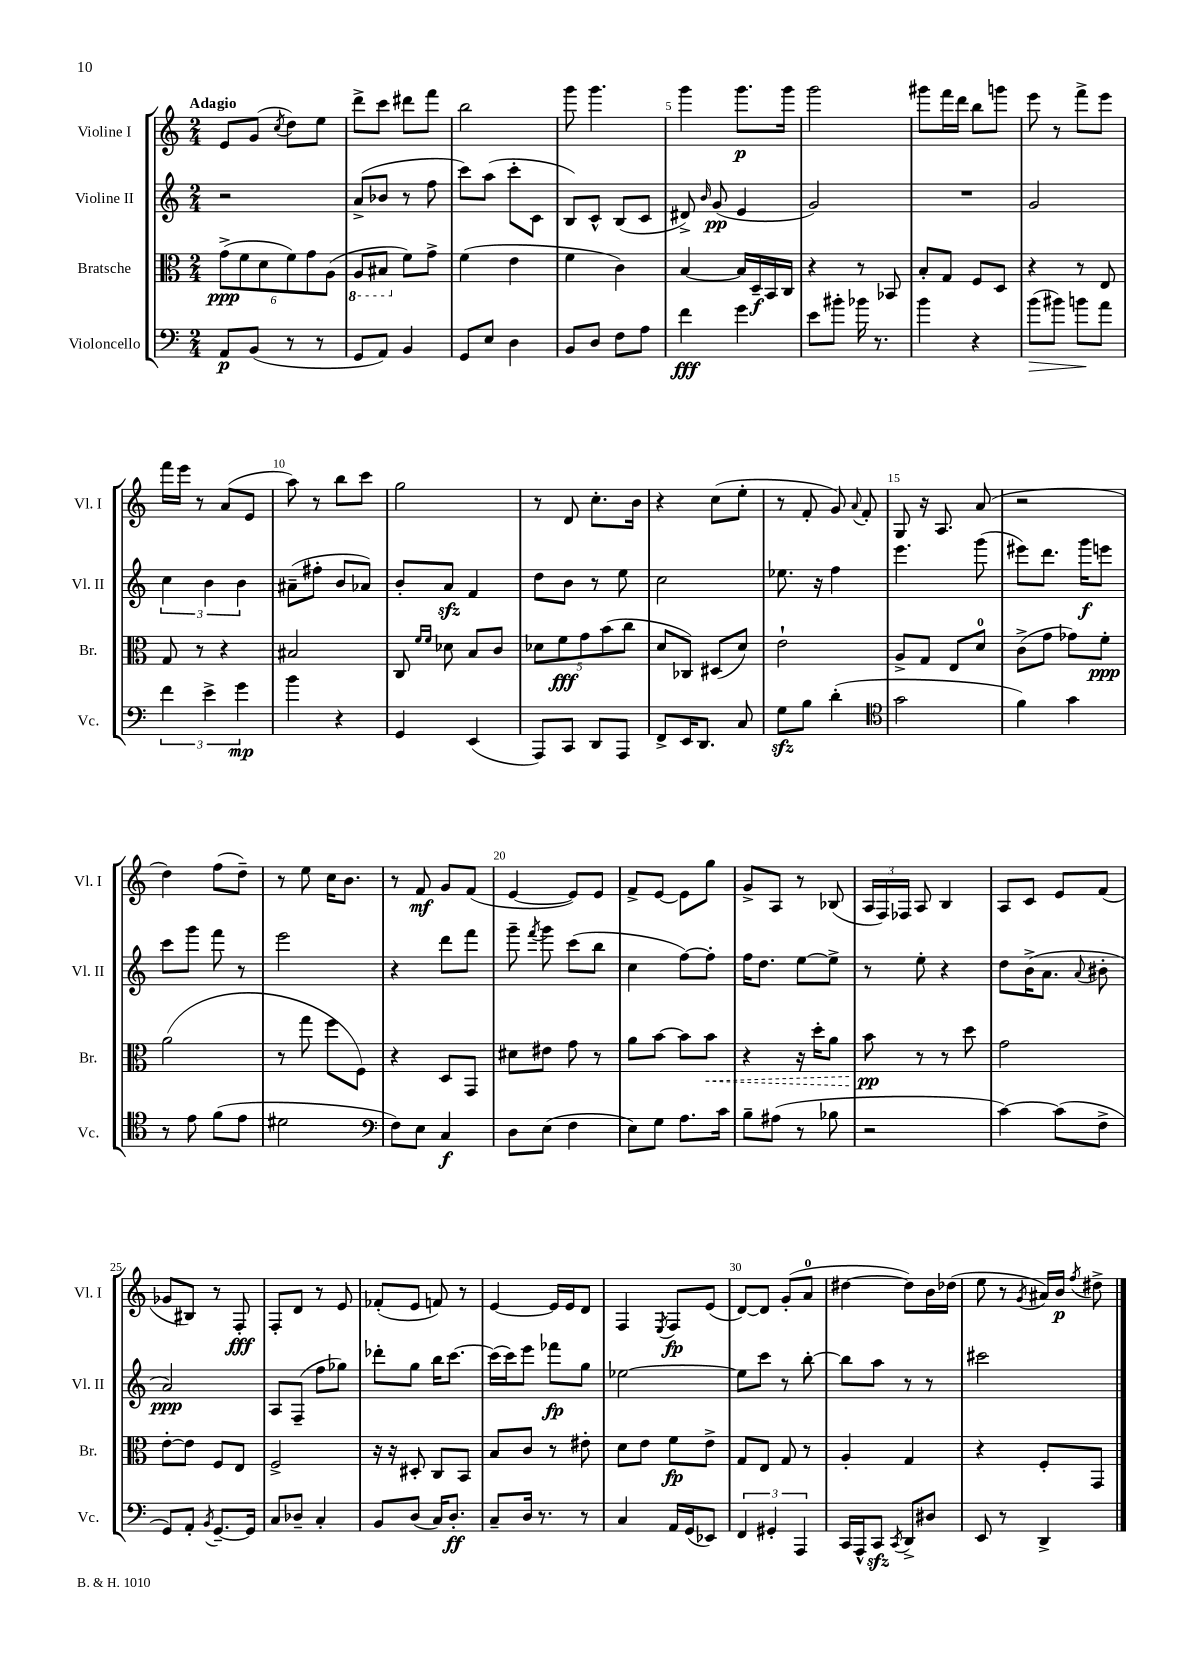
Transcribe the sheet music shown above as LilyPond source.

<<
\new StaffGroup <<
\new Staff = "s0" \with { instrumentName = "Violine I" shortInstrumentName = "Vl. I" } {
    \clef treble \key c \major \numericTimeSignature \time 2/4 \tempo "Adagio"
    \autoBeamOff e'8[ g'8]( \acciaccatura { c''8 } d''8[) e''8] |
    d'''8[-> c'''8] dis'''8[ f'''8] |
    b''2 |
    g'''8 g'''4. |
    g'''4 g'''8.[\p g'''16] |
    g'''2 |
    gis'''8[ f'''16 d'''16] b''8[ g'''8] |
    e'''8 r8 f'''8[-> e'''8] |
    f'''16[ e'''16] r8 a'8[( e'8] |
    a''8) r8 b''8[ c'''8] |
    g''2 |
    r8 d'8 c''8.[-. b'16] |
    r4 c''8[( e''8]-. |
    r8 f'8-. g'8) \appoggiatura { a'8 } f'8-. |
    g8 r16 a8. a'8( |
    r2 |
    d''4) f''8[( d''8]--) |
    r8 e''8 c''16[ b'8.] |
    r8 f'8\mf g'8[ f'8]( |
    e'4~ e'8[) e'8] |
    f'8[-> e'8]~ e'8[ g''8] |
    g'8[-> a8] r8 bes8( |
    \tuplet 3/2 { a16[ f16) fes16] } a8 b4 |
    a8[ c'8] e'8[ f'8]( |
    ges'8[ bis8]) r8 f8-.\fff |
    f8[-. d'8] r8 e'8 |
    fes'8[-.( e'8] f'8) r8 |
    e'4~ e'16[ e'16 d'8] |
    f4 \acciaccatura { e8 } f8[\fp e'8]( |
    d'8[~) d'8] g'8[-.( a'8]-0 |
    dis''4~ dis''8[) b'16 des''16]( |
    e''8 r8 \acciaccatura { g'8 } ais'16[) b'16]\p \acciaccatura { f''8 } dis''8-> \bar "|." |
}
\new Staff = "s1" \with { instrumentName = "Violine II" shortInstrumentName = "Vl. II" } {
    \clef treble \key c \major \numericTimeSignature \time 2/4
    \autoBeamOff r2 |
    a'8[->( bes'8] r8 f''8 |
    c'''8[) a''8]( c'''8[-. c'8] |
    b8[) c'8]-^ b8[( c'8] |
    dis'8->) \grace { b'16 } g'8\pp( e'4 |
    g'2) |
    R2 |
    g'2 |
    \tuplet 3/2 { c''4 b'4 b'4 } |
    ais'8[--( fis''8]-. b'8[ aes'8]) |
    b'8[-. a'8]\sfz f'4 |
    d''8[ b'8] r8 e''8 |
    c''2 |
    ees''8. r16 f''4 |
    e'''4. g'''8( |
    eis'''8[) d'''8.] g'''16[\f e'''8] |
    c'''8[ g'''8] f'''8 r8 |
    e'''2 |
    r4 d'''8[ f'''8] |
    g'''8-- \acciaccatura { f'''8 } g'''8 c'''8[( b''8] |
    c''4 f''8[~) f''8]-. |
    f''16[ d''8.] e''8[~ e''8]-> |
    r8 e''8-. r4 |
    d''8[ b'16->( a'8.] \appoggiatura { a'8 } bis'8-. |
    a'2\ppp) |
    a8[ f8]--( f''8[ ges''8]) |
    des'''8[-. g''8] b''16[ c'''8.]~ |
    c'''16[( c'''16) e'''8] fes'''8[\fp g''8] |
    ees''2~ |
    ees''8[ c'''8] r8 b''8~-. |
    b''8[ a''8] r8 r8 |
    cis'''2 \bar "|." |
}
\new Staff = "s2" \with { instrumentName = "Bratsche" shortInstrumentName = "Br." } {
    \clef alto \key c \major \numericTimeSignature \time 2/4
    \autoBeamOff \tuplet 6/4 { g'8[->\ppp( f'8 d'8 f'8) g'8 a8]( } |
    \ottava #-1 a,8[ bis,8] \ottava #0 f'8[) g'8]-> |
    f'4( e'4 |
    f'4 c'4) |
    b4~ b16[ d16--\f b,16 c16] |
    r4 r8 bes,8 |
    b8[-. g8] f8[ d8] |
    r4 r8 e8 |
    g8 r8 r4 |
    bis2 |
    c8 \grace { f'16[ f'16] } des'8 b8[ c'8] |
    \tuplet 5/4 { des'8[ f'8\fff g'8 b'8( c''8] } |
    d'8[ ces8]) dis8[( d'8]) |
    e'2-! |
    a8[-> g8] e8[ d'8]-0 |
    c'8[->( g'8] ges'8[) f'8]-.\ppp |
    a'2( |
    r8 g''8 f''8[ f8]) |
    r4 d8[ g,8] |
    dis'8[ eis'8] g'8 r8 |
    a'8[ b'8]~ b'8[ \once \override Hairpin.style = #'dashed-line b'8]\< |
    r4 r16 d''16[-. a'8] |
    b'8\pp\! r8 r8 d''8 |
    g'2 |
    e'8[~-. e'8] f8[ e8] |
    f2-> |
    r16 r16 dis8-. c8[ b,8] |
    b8[ c'8] r8 eis'8-. |
    d'8[ e'8] f'8[\fp e'8]-> |
    g8[ e8] g8 r8 |
    a4-. g4 |
    r4 f8[-. g,8] \bar "|." |
}
\new Staff = "s3" \with { instrumentName = "Violoncello" shortInstrumentName = "Vc." } {
    \clef bass \key c \major \numericTimeSignature \time 2/4
    \autoBeamOff a,8[\p b,8]( r8 r8 |
    g,8[ a,8]) b,4 |
    g,8[ e8] d4 |
    b,8[ d8] f8[ a8] |
    f'4\fff g'4 |
    e'8[ bis'8]-. bes'16 r8. |
    b'4 r4 |
    b'8[\>( bis'8]) b'8[\! a'8] |
    \tuplet 3/2 { f'4 e'4-> g'4\mp } |
    b'4 r4 |
    g,4 e,4( |
    a,,8[) c,8] d,8[ a,,8] |
    f,8[-> e,16 d,8.] c8 |
    g8[\sfz b8] d'4-.( |
    \clef tenor g'2 |
    f'4) g'4 |
    r8 e'8 f'8[( e'8] |
    dis'2 |
    \clef bass f8[) e8] c4\f |
    d8[ e8]( f4 |
    e8[) g8] a8.[ c'16] |
    b8[-- ais8]( r8 bes8 |
    r2 |
    c'4~) c'8[( f8]-> |
    g,8[) a,8]-. \acciaccatura { b,8 } g,8.[~-- g,16] |
    c8[ des8]-- c4-. |
    b,8[ d8]( c16[) d8.]-.\ff |
    c8[-- d16] r8. r8 |
    c4 a,16[ g,16( ees,8]) |
    \tuplet 3/2 { f,4 gis,4-. a,,4 } |
    c,16[ a,,16-^ c,8]\sfz \acciaccatura { c,8 } d,8[-> dis8] |
    e,8 r8 d,4-> \bar "|." |
}
>>
>>
\layout { \context { \Score \override BarNumber.break-visibility = ##(#f #t #t) barNumberVisibility = #(every-nth-bar-number-visible 5) } }
